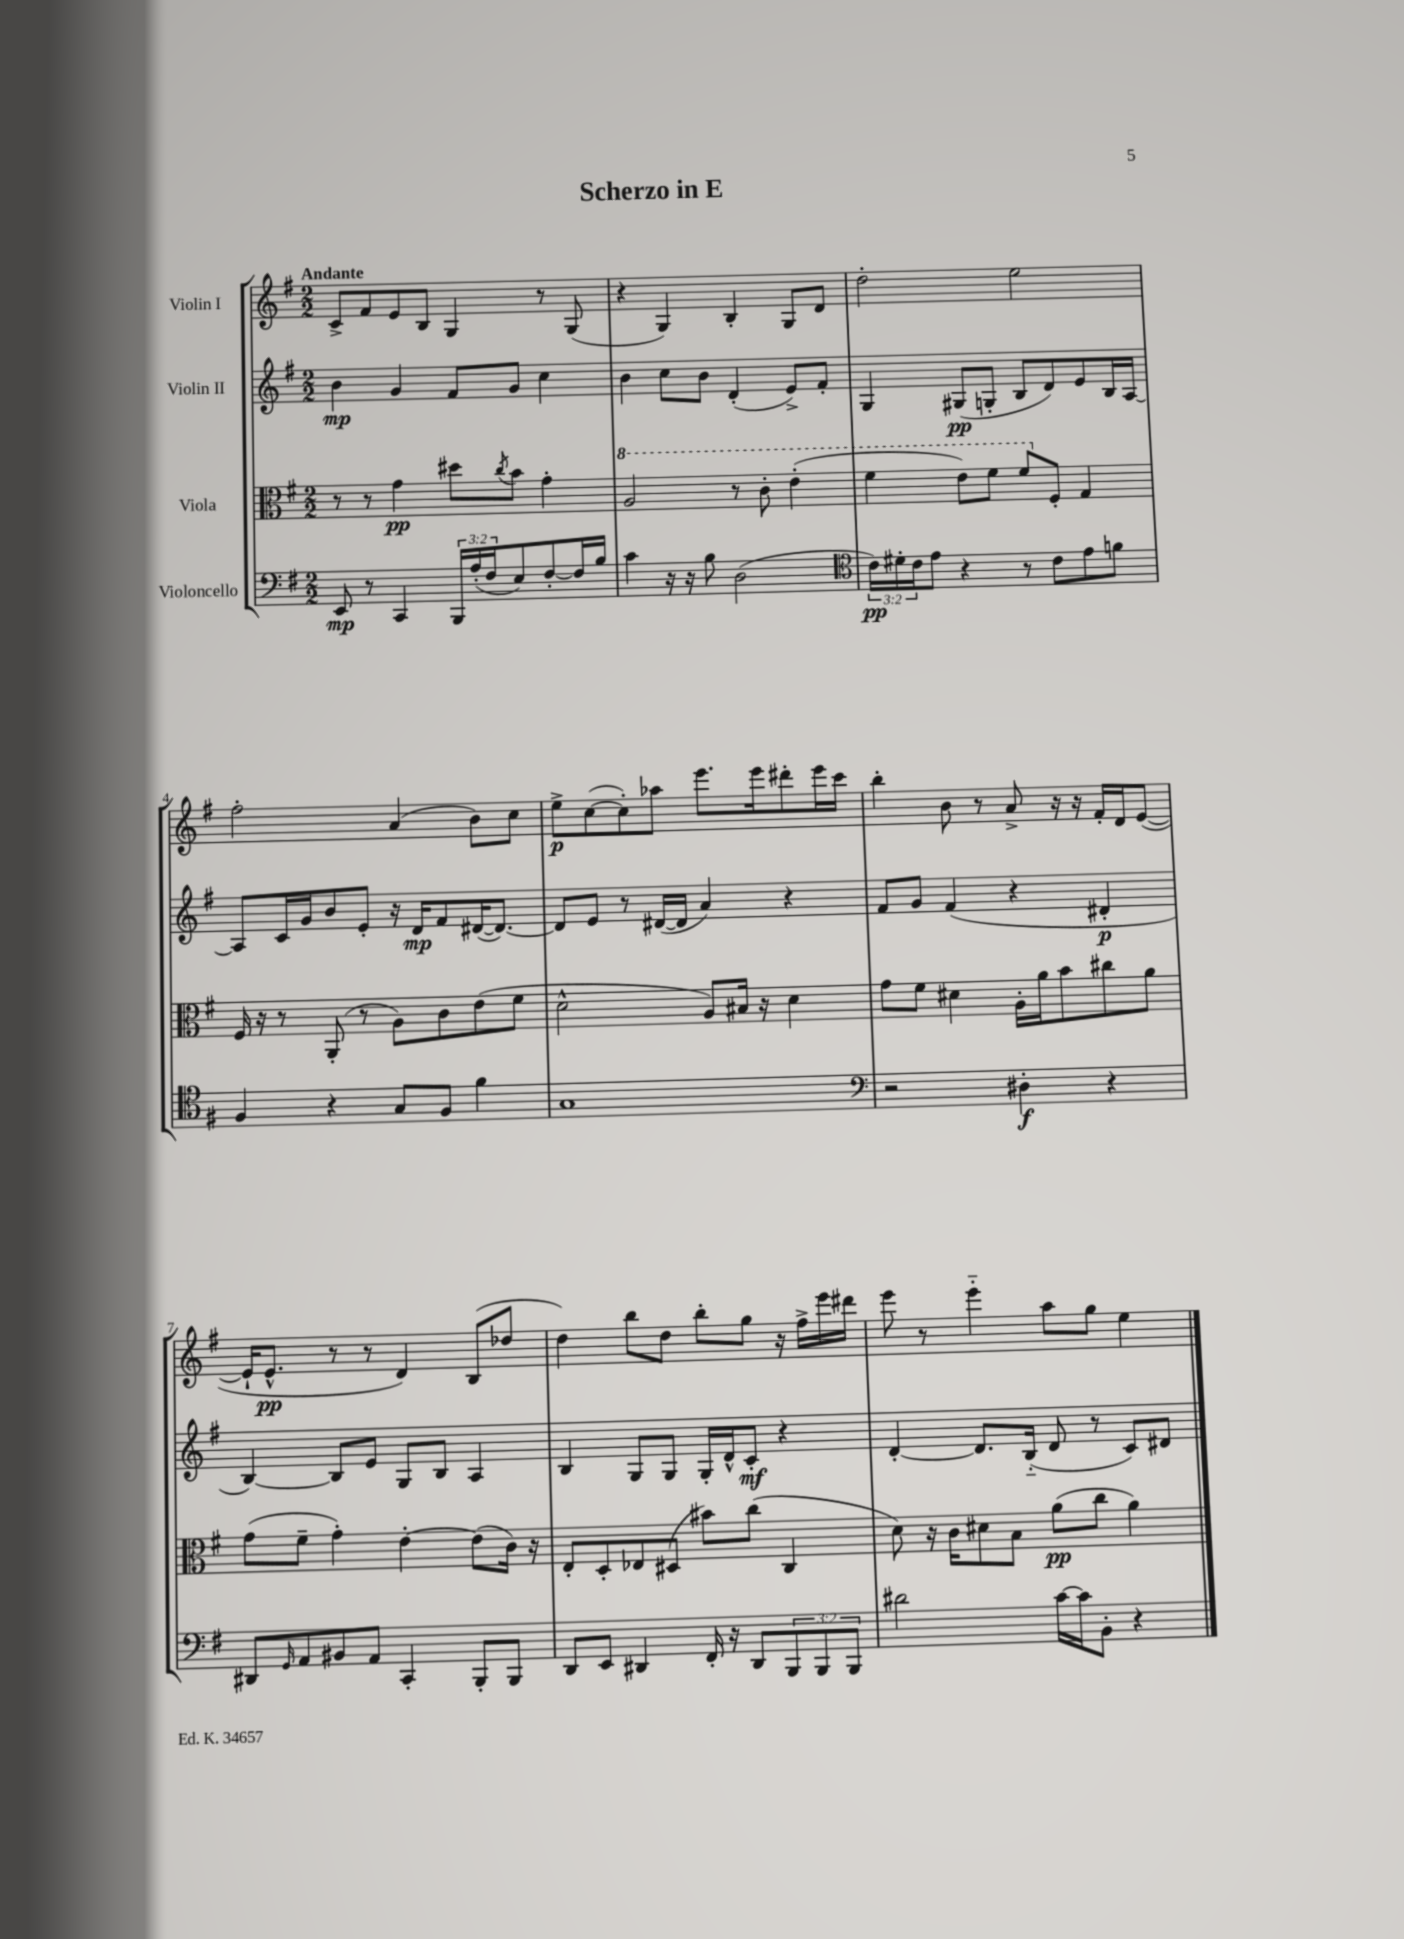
\header { title = "Scherzo in E" }
<<
\new StaffGroup <<
\new Staff = "s0" \with { instrumentName = "Violin I" } {
    \clef treble \key g \major \numericTimeSignature \time 2/2 \tempo "Andante"
    c'8-> fis'8 e'8 b8 g4 r8 g8( |
    r4 g4) b4-. g8 d'8 |
    d''2-. e''2 |
    fis''2-. a'4( b'8) c''8 |
    e''8->\p c''8~( c''8-.) aes''8 e'''8. e'''16 dis'''8-. e'''16 c'''16 |
    b''4-. b'8 r8 a'8-> r16 r16 fis'16-. d'16 e'8~( |
    e'16-! e'8.-^\pp r8 r8 d'4) b8( des''8 |
    d''4) b''8 d''8 b''8-. g''8 r16 fis''16-> e'''16 dis'''16 |
    e'''8 r8 e'''4-_ a''8 g''8 e''4 \bar "|." |
}
\new Staff = "s1" \with { instrumentName = "Violin II" } {
    \clef treble \key g \major \numericTimeSignature \time 2/2
    b'4\mp g'4 fis'8 g'8 c''4 |
    b'4 c''8 b'8 d'4-.( e'8->) fis'8-. |
    g4 gis8\pp( g8-. b8 d'8) e'8 b16 a16~ |
    a8 c'16 g'16 b'8 e'8-. r16 d'16\mp fis'8 dis'16~( dis'8.~) |
    dis'8 e'8 r8 dis'16~( dis'16 a'4) r4 |
    fis'8 g'8 fis'4( r4 dis'4-.\p |
    b4~) b8 e'8 g8 b8 a4 |
    b4 g8 g8 g16-. d'16-^ c'8-.\mf r4 |
    d'4~-. d'8. b16-_( d'8 r8 c'8) dis'8 \bar "|." |
}
\new Staff = "s2" \with { instrumentName = "Viola" } {
    \clef alto \key g \major \numericTimeSignature \time 2/2
    r8 r8 g'4\pp dis''8 \acciaccatura { c''8 } b'8 g'4-. |
    \ottava #1 a'2 r8 c''8-. e''4-.( |
    fis''4 e''8) fis''8 fis''8 \ottava #0 fis8-. g4 |
    fis16 r16 r8 a,8-.( r8 a8) c'8 e'8( fis'8 |
    d'2-^ a8) bis16 r16 d'4 |
    g'8 fis'8 dis'4 a16-. a'16 b'8 cis''8 a'8 |
    g'8( fis'8-- g'4-.) e'4~-. e'8( c'16) r16 |
    e8-. d8-. ees8 dis8( bis'8) c''8( c4 |
    d'8) r16 c'16 dis'8 b8 a'8\pp( c''8 a'4) \bar "|." |
}
\new Staff = "s3" \with { instrumentName = "Violoncello" } {
    \clef bass \key g \major \numericTimeSignature \time 2/2 \override Staff.TupletNumber.text = #tuplet-number::calc-fraction-text
    e,8\mp r8 c,4 \tuplet 3/2 { b,,16 a16-.( fis16 } e8) fis8~-. fis16 b16 |
    c'4 r16 r16 b8 d2( |
    \clef tenor \tuplet 3/2 { c'16\pp) dis'16-. c'16 } e'8 r4 r8 c'8 e'8 f'8 |
    fis4 r4 g8 fis8 fis'4 |
    g1 |
    \clef bass r2 dis4-.\f r4 |
    dis,8 \grace { g,16 } a,8 bis,8 a,8 c,4-. b,,8-. b,,8 |
    d,8 e,8 dis,4 fis,16-. r16 dis,8 \tuplet 3/2 { b,,8 b,,8 b,,8 } |
    dis'2 c'16~ c'16 b,8-. r4 \bar "|." |
}
>>
>>
